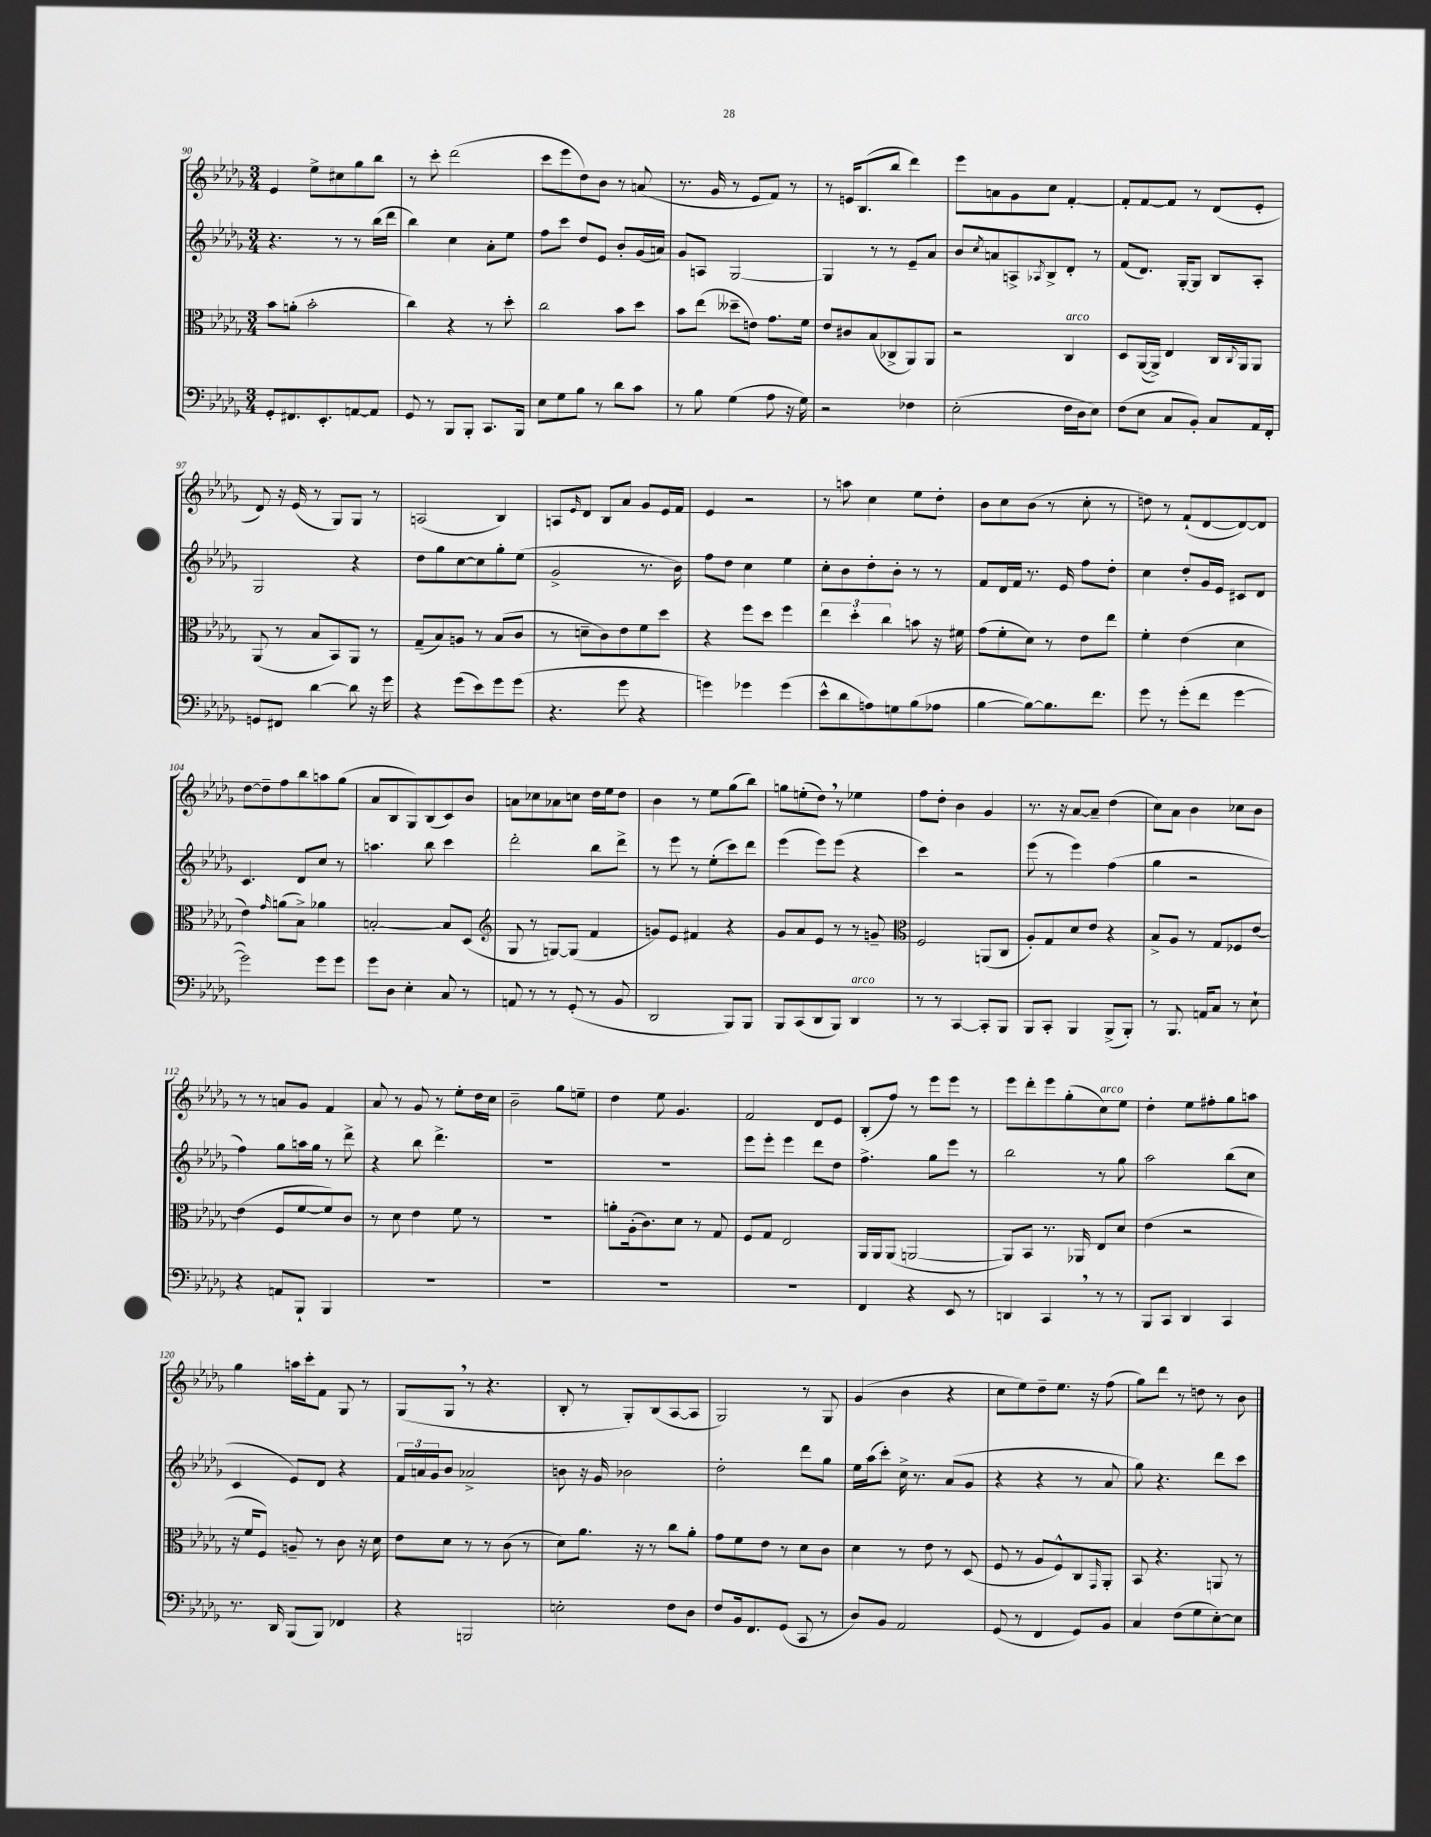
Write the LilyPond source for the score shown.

<<
\new StaffGroup <<
\new Staff = "s0" {
    \clef treble \key des \major \numericTimeSignature \time 3/4
    ees'4 ees''8-> cis''8 ges''8 bes''8 |
    r8 c'''8-. des'''2( |
    c'''8 ees'''8 des''8) bes'8 r8 a'8( |
    r8. ges'16 r8 ees'8 f'8) r8 |
    r8 e'16 bes8.( bes''8 des'''4) |
    ees'''8 a'8 ges'8 c''8 f'4~-. |
    f'8-. f'8~ f'8 r8 des'8( ees'8-. |
    des'8) r16 ees'16( r8 ges8) ges8 r8 |
    a2( bes4) |
    a8 \grace { ees'16 } des'8 bes8 aes'8 ges'8 ees'16 f'16 |
    ees'4 r2 |
    r8 a''8 c''4 ees''8 des''8-. |
    bes'8 c''8 bes'8( r8 c''8-. r8 |
    d''8) r8 f'8-!( des'8~ des'8~) des'8 |
    des''8~ des''8-- f''8 bes''8 a''8 ges''8( |
    aes'8 bes8 ges8) bes8( c'8) bes'8 |
    a'8 ces''8 aes'8 c''8 des''16 ees''16 des''8 |
    bes'4 r8 ees''8 ges''8( bes''8) |
    g''8 e''8-.( des''8) \breathe r8 ees''4 |
    f''8 des''8-. bes'4 ges'4 |
    r8. r16 aes'8~ aes'8-- des''4( |
    c''8) aes'8 bes'4 ces''8 bes'8 |
    r8 r8 a'8 ges'8 f'4 |
    aes'8 r8 ges'8 r8 ees''8-. des''16 c''16 |
    bes'2-- ges''8 e''8-- |
    des''4 ees''8 ges'4. |
    f'2 des'8 ees'8 |
    bes8-.( f''8) r8 ees'''8 ees'''8 r8 |
    ees'''8 des'''8-. ees'''8 ges''8-.( c''8^\markup { \italic "arco" }) ees''8 |
    des''4-. ees''8 fis''8-. ges''8 a''8 |
    ges''4 a''16 c'''16-. f'8 ges8 r8 |
    ges8( ges8 \breathe r8 r4. |
    bes8-. r8 ges8-.) bes8( aes8~ aes8 |
    ges2) r8 ges8 |
    ges'4( bes'4 r4 |
    c''8 ees''8) des''8-- ees''8. r16 f''8( |
    ges''8) des'''8 r8 d''8 r8 bes'8 \bar "|." |
}
\new Staff = "s1" {
    \clef treble \key des \major \numericTimeSignature \time 3/4
    r4. r8 r8 bes''16( des'''16 |
    bes''4) c''4 aes'8-. ees''8 |
    f''8 c'''8 des''8 ees'8 bes'8-. ges'16( a'16) |
    ges'8 a8 ges2~ |
    ges4 r8 r8 ees'8-- aes'8 |
    bes'8 \acciaccatura { c''8 } a'8 a8-> \acciaccatura { aes8 } bes8-> des'8-. r8 |
    f'8( des'8.) ges16~-. ges8 bes8 aes8-. |
    ges2 r4 |
    des''8 ges''8 c''8~ c''8 ges''8-. ees''8( |
    ges'2-> r8. bes'16) |
    f''8 des''8 c''4 ees''4 |
    c''8-. bes'8 des''8-. bes'8-. r8 r8 |
    f'8 des'16 f'16 r8. ees'16 f''8 des''8-. |
    c''4 des''8-. ges'16 ees'16 cis'8 des'8 |
    c'4. des'8 c''8 r8 |
    a''4. bes''8 c'''4 |
    des'''2-. bes''8 des'''8-> |
    r8 ees'''8 r8 ees''8-.( c'''8) des'''8 |
    ees'''4( ees'''8) ees'''8( r4 |
    c'''4) r2 |
    ees'''8( r8 ees'''4) f''4( |
    ges''4 r2 |
    f''4) ges''8 a''16 ges''16 r8 des'''8-> |
    r4 bes''8 des'''4.-> |
    R2. |
    R2. |
    ees'''8 ees'''8-. ees'''4 des'''8 des''8 |
    f''4.-> ges''8 ees'''8 r8 |
    bes''2 r8 ges''8 |
    aes''2 bes''8( c''8 |
    c'4 ees'8) des'8 r4 |
    \tuplet 3/2 { f'16 a'16 ges'16 } bes'8 aes'2-> |
    b'8 r16 ges'16 bes'2 |
    des''2-. des'''8 ges''8 |
    ees''16 aes''16( c'''8-.) c''16-> r8. aes'8( ges'8 |
    r4 r4 r8 aes'8 |
    ges''8) r4. des'''8 c'''8 \bar "|." |
}
\new Staff = "s2" {
    \clef alto \key des \major \numericTimeSignature \time 3/4
    bes'8 a'8-.( bes'2-. |
    c''4) r4 r8 des''8-. |
    c''2 bes'8 des''8 |
    bes'8 ees''8( deses''8-- e'8) ges'8. f'16 |
    ees'8 cis'8 bes8( ces8-> aes,8) aes,8 |
    r2 c4^\markup { \italic "arco" } |
    des8 aes,16~( aes,16->) ees4 c16 \appoggiatura { c8 } aes,16 aes,8 |
    aes,8( r8 bes8 bes,8) aes,8 r8 |
    ges8--( bes8) a8 r8 bes8( c'8 |
    r8 d'8-- c'8) ees'8 f'8 des''8 |
    r4 f''8 des''8 f''4 |
    \tuplet 3/2 { ees''4 des''4-. c''4 } b'8 r16 fis'16 |
    ges'8( f'8-. des'8) r8 ees'8 ees''8 |
    f'4-. ees'4( des'4 |
    ees'4) \grace { ges'16 } a'8( bes8->) aes'4 |
    b2~-. b8 des8( |
    \clef treble ges8 r8 g8~) g8( f'4 |
    g'8) ees'8 fis'4 r4 |
    ges'8 aes'8 ees'8 r8 r8 g'8-- |
    \clef alto f2 a,8( c8 |
    aes8-.) ges8 des'8 ees'8 r4 |
    bes8-> aes8 r8 ges8 fes8 ees'8~ |
    ees'4( f8 f'8~ f'8) c'8 |
    r8 des'8 ees'4 f'8 r8 |
    R2. |
    a'8-. aes16-.( c'8.) des'8 r8 ges8 |
    f8 ges8 ees2 |
    aes,16 aes,16 aes,8( a,2~ |
    a,8) bes,8 r8. aes,16 ees8 des'8 |
    ees'4( r2 |
    r16 f'16 f8) a8-- r8 c'8 r16 des'16 |
    ees'8 des'8 r8 r8 c'8( r8 |
    des'8) aes'8. r16 r8 c''8 aes'8-. |
    ges'8 f'8 ees'8 r8 des'8 c'8 |
    des'4 r8 ees'8 r8 des8( |
    f8 r8 aes8 f8-^) c8 \grace { ges,16 } aes,8-. |
    bes,8 r4. a,8 r8 \bar "|." |
}
\new Staff = "s3" {
    \clef bass \key des \major \numericTimeSignature \time 3/4
    ges,8-. fis,8. ees,8.-. a,8~ a,8 |
    ges,8 r8 bes,,8 bes,,8-. c,8. bes,,16 |
    ees8 ges8 bes8 r8 des'8 c'8 |
    r8 bes8 ges4( aes8 r16 ges16) |
    r2 fes4 |
    ees2-.( f16 des16 ees8) |
    f8( ees8 c8 bes,8-.) c8 aes,16 f,16-. |
    g,8 fis,8 des'4~ des'8 r16 ges'16 |
    r4 ges'8( ees'8) ges'8 ges'8( |
    r4. ges'8 r4 |
    g'4) ges'4 ges'4( |
    ees'8-^ des'8 a8) g8 bes8( aes8 |
    bes4~ bes8~) bes8. f'8. |
    ges'8 r8 ges'8-.( f'8 ges'4~ |
    ges'2) ges'8 ges'8 |
    ges'8 des8 ees4-. c8 r8 |
    a,8 r8 r8 ges,8-.( r8 bes,8 |
    des,2 bes,,8) bes,,8 |
    bes,,8 c,8( des,8 bes,,8) des,4^\markup { \italic "arco" } |
    r8 r8 c,4~ c,8-. bes,,8 |
    bes,,8 c,8-. bes,,4 bes,,8->( bes,,8-.) |
    r8 bes,,8. a,16 c8 r8 ees8-! |
    r4 a,8 bes,,8-! bes,,4 |
    R2. |
    R2. |
    R2. |
    R2. |
    f,4 r4 ees,8 r8 |
    d,4 c,4 \breathe r8 r8 |
    bes,,8 c,8 des,4 c,4 |
    r8. des,16 bes,,8( bes,,8) fes,4 |
    r4 b,,2 |
    e2-. f8 des8 |
    f8 bes,16 f,8. ges,8( c,8 r8 |
    des8) bes,8 aes,2 |
    ges,8( r8 f,4 ges,8) bes,8 |
    c4 f8( ges8 ees8~-.) ees8 \bar "|." |
}
>>
>>
\layout { \context { \Score currentBarNumber = #90 } }
